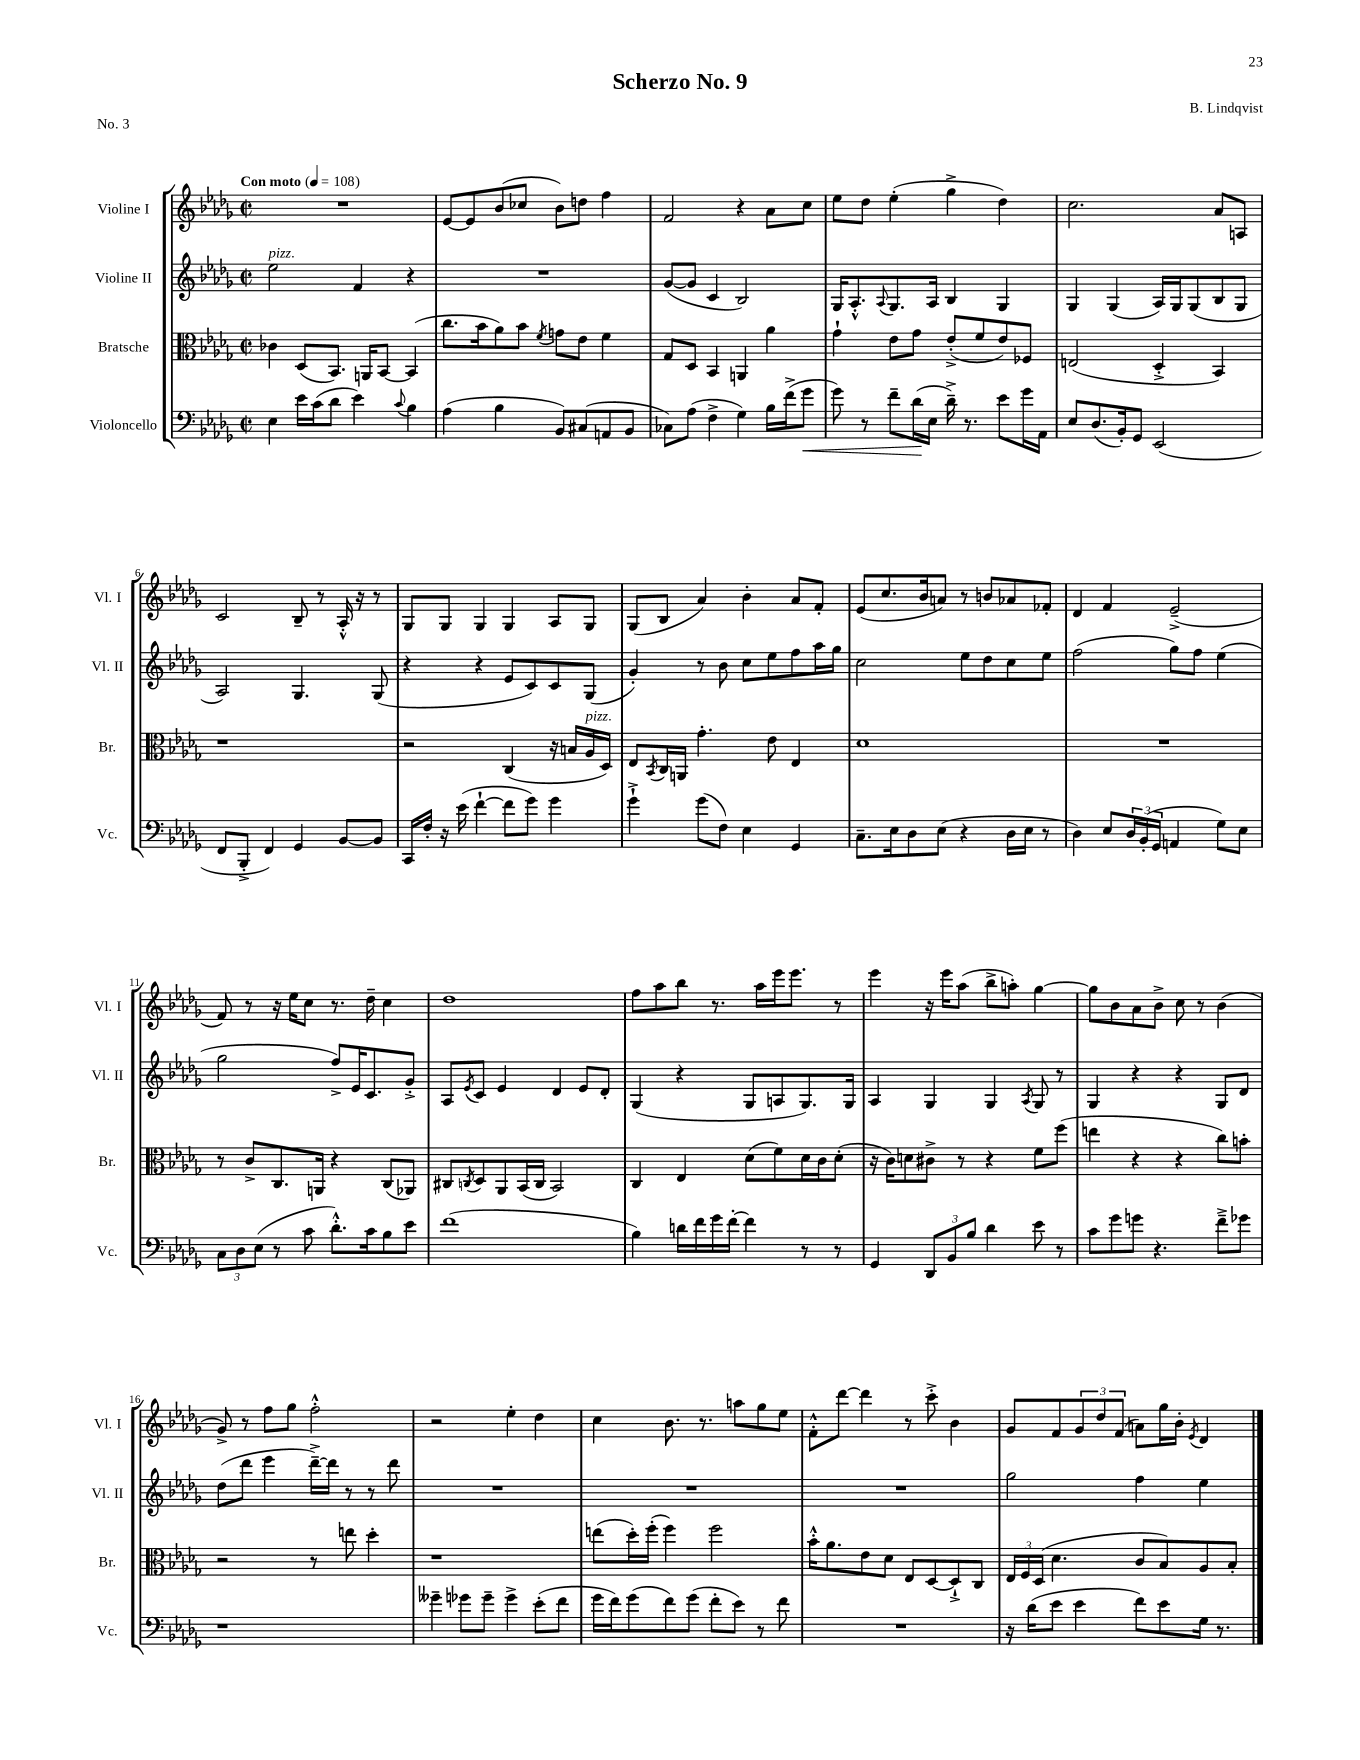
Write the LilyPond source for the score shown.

\header { title = "Scherzo No. 9" composer = "B. Lindqvist" piece = "No. 3" }
<<
\new StaffGroup <<
\new Staff = "s0" \with { instrumentName = "Violine I" shortInstrumentName = "Vl. I" } {
    \clef treble \key des \major \defaultTimeSignature \time 2/2 \tempo "Con moto" 4 = 108
    R1 |
    ees'8~ ees'8 bes'8( ces''8 bes'8) d''8 f''4 |
    f'2 r4 aes'8 c''8 |
    ees''8 des''8 ees''4-.( ges''4-> des''4) |
    c''2. aes'8 a8 |
    c'2 bes8-- r8 aes16-.-^ r16 r8 |
    ges8 ges8 ges4 ges4 aes8 ges8 |
    ges8( bes8 aes'4) bes'4-. aes'8 f'8-. |
    ees'8( c''8. bes'16 a'8) r8 b'8 aes'8 fes'8-. |
    des'4 f'4 ees'2--->( |
    f'8) r8 r16 ees''16 c''8 r8. des''16-- c''4 |
    des''1 |
    f''8 aes''8 bes''8 r8. aes''16 ees'''16 ees'''8. r8 |
    ees'''4 r16 ees'''16 aes''8( bes''8-> a''8-.) ges''4~ |
    ges''8 bes'8 aes'8 bes'8-> c''8 r8 bes'4( |
    ges'8->) r8 f''8 ges''8 f''2-.-^ |
    r2 ees''4-. des''4 |
    c''4 bes'8. r8. a''8 ges''8 ees''8 |
    f'8-.-^ des'''8~ des'''4 r8 c'''8-.-> bes'4 |
    ges'8 f'8 \tuplet 3/2 { ges'8 des''8 f'8( } a'8) ges''16 bes'16-. \acciaccatura { ees'8 } des'4 \bar "|." |
}
\new Staff = "s1" \with { instrumentName = "Violine II" shortInstrumentName = "Vl. II" } {
    \clef treble \key des \major \defaultTimeSignature \time 2/2
    ees''2^\markup { \italic "pizz." } f'4 r4 |
    R1 |
    ges'8~( ges'8 c'4 bes2) |
    ges16 aes8.-.-^ \appoggiatura { aes8 } ges8. aes16 bes4 ges4 |
    ges4 ges4( aes16) ges16 ges8( bes8 ges8 |
    aes2) ges4. ges8( |
    r4 r4 ees'8 c'8) c'8 ges8( |
    ges'4-.) r8 bes'8 c''8 ees''8 f''8 aes''16 ges''16 |
    c''2 ees''8 des''8 c''8 ees''8 |
    f''2( ges''8) f''8 ees''4( |
    ges''2 f''8->) ees'16 c'8. ges'8-.-> |
    aes8 \acciaccatura { ees'8 } c'8 ees'4 des'4 ees'8 des'8-. |
    ges4( r4 ges8 a8 ges8.) ges16 |
    aes4 ges4 ges4 \acciaccatura { aes8 } ges8 r8 |
    ges4 r4 r4 ges8 des'8 |
    des''8( des'''8 ees'''4 des'''16~--->) des'''16 r8 r8 des'''8 |
    R1 |
    R1 |
    R1 |
    ges''2 f''4 ees''4 \bar "|." |
}
\new Staff = "s2" \with { instrumentName = "Bratsche" shortInstrumentName = "Br." } {
    \clef alto \key des \major \defaultTimeSignature \time 2/2
    ces'4 des8( bes,8.) a,16 bes,8~ bes,4( |
    c''8. bes'16 aes'8) bes'8 \acciaccatura { f'8 } g'8 ees'8 f'4 |
    ges8 des8 bes,4 a,4 aes'4 |
    ges'4-! ees'8 ges'8 ees'8-.->( f'8 ees'8) fes8 |
    e2( des4-.-> bes,4) |
    r1 |
    r2 c4( r16 b16 aes16^\markup { \italic "pizz." } des16) |
    ees8 \acciaccatura { bes,8 } c16 a,16 ges'4.-. ees'8 ees4 |
    des'1 |
    R1 |
    r8 c'8-> c8. a,16 r4 c8( aes,8) |
    cis8 \acciaccatura { c8 } des8 aes,8 bes,16( c16 bes,2) |
    c4 ees4 des'8( f'8) des'16 c'16 des'8-.( |
    r16 c'16) d'8 cis'8-> r8 r4 f'8 f''8( |
    e''4 r4 r4 c''8) b'8-. |
    r2 r8 e''8 des''4-. |
    r1 |
    e''8( des''16-.) f''16-.( f''4) f''2 |
    bes'16-.-^ aes'8. ees'8 des'8 ees8 des8~ des8-!-> c8 |
    \tuplet 3/2 { ees16 f16 des16( } des'4. c'8 bes8) aes8 bes8-. \bar "|." |
}
\new Staff = "s3" \with { instrumentName = "Violoncello" shortInstrumentName = "Vc." } {
    \clef bass \key des \major \defaultTimeSignature \time 2/2
    ees4 ees'16 c'16( des'8 ees'4) \appoggiatura { c'8 } bes4 |
    aes4( bes4 bes,8) cis8( a,8 bes,8 |
    ces8) aes8( f4-> ges4) bes16 f'16->( ges'8\< |
    ges'8) r8 f'8-- des'16\!( ees16 des'16--->) r8. ees'8 ges'16 aes,16 |
    ees8 des8.( bes,16-.) ges,8 ees,2( |
    f,8 bes,,8-.-> f,4) ges,4 bes,8~ bes,8 |
    c,16 f16-. r16 ees'16( f'4~-! f'8 ges'8) ges'4 |
    ges'4-!-> ges'8( f8) ees4 ges,4 |
    c8.-- ees16 des8 ees8( r4 des16 ees16 r8 |
    des4) ees8 \tuplet 3/2 { des16 bes,16-.( ges,16 } a,4 ges8) ees8 |
    \tuplet 3/2 { c8 des8 ees8( } r8 c'8 des'8.-.-^) c'16 bes8 ees'8 |
    f'1( |
    bes4) d'16 f'16 ges'16 f'16~-. f'4 r8 r8 |
    ges,4 \tuplet 3/2 { des,8 bes,8 bes8 } des'4 ees'8 r8 |
    c'8 ges'8 g'8 r4. f'8---> ges'8 |
    r1 |
    geses'4-- ges'8 ges'8-- ges'4-> ees'8-.( f'8 |
    ges'16 f'16) ges'8( f'8) ges'8( f'8-. ees'8) r8 f'8 |
    R1 |
    r16 des'16( ees'8 ees'4 f'8) ees'8 ges16 r8. \bar "|." |
}
>>
>>
